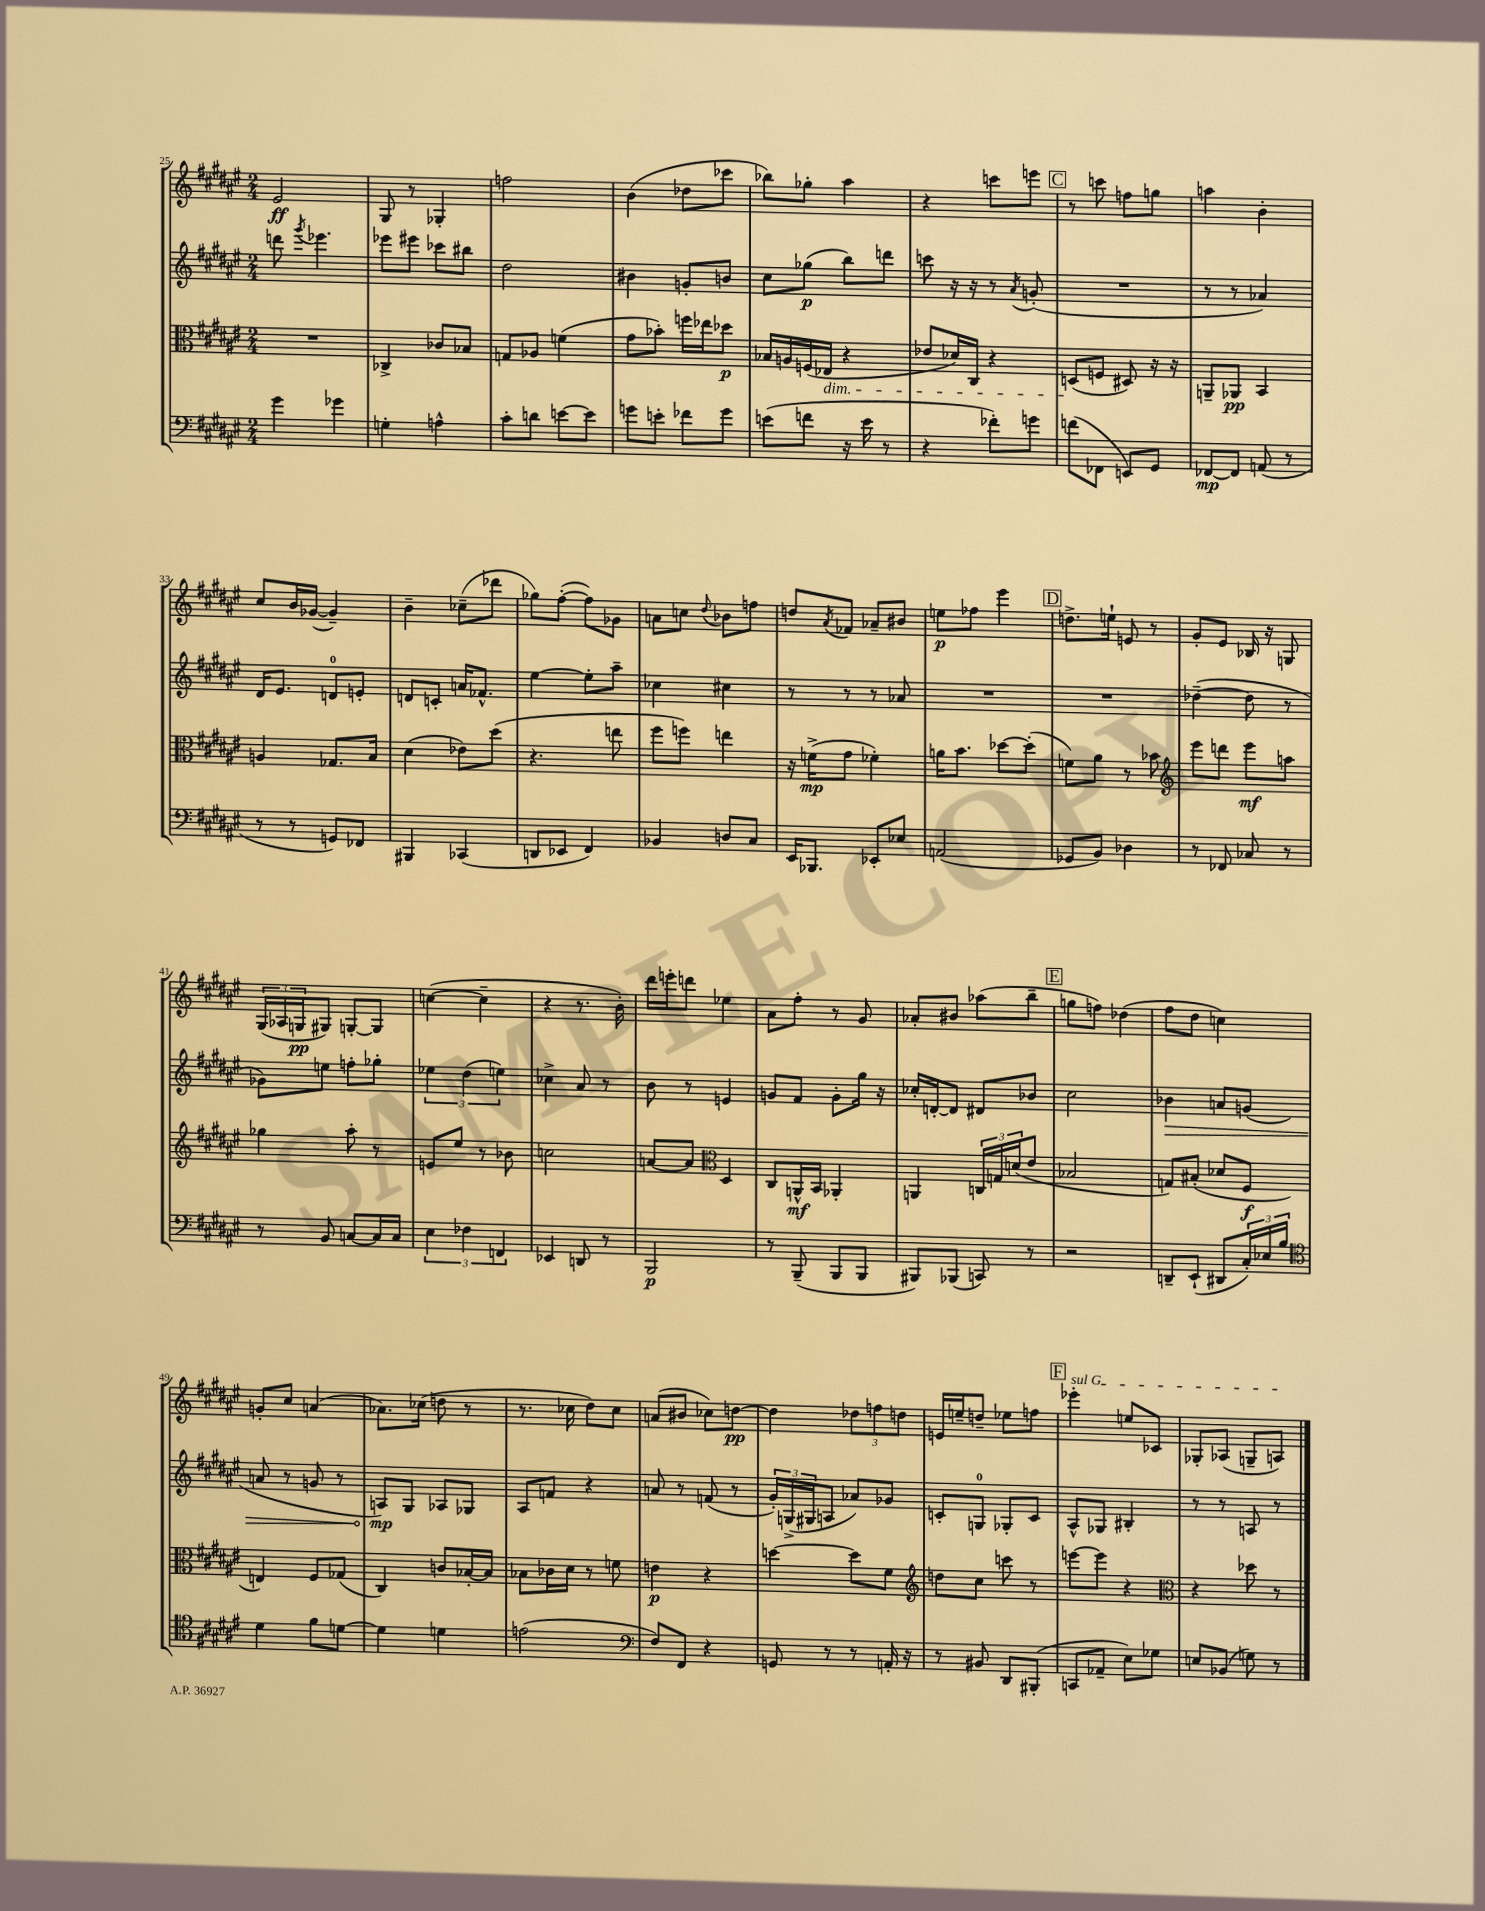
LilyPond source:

<<
\new StaffGroup <<
\new Staff = "s0" {
    \clef treble \key fis \major \numericTimeSignature \time 2/4
    eis'2\ff |
    gis8 r8 ges4-. |
    f''2 |
    b'4( des''8 ces'''8 |
    bes''8) ges''8-. ais''4 |
    r4 c'''8 e'''8 |
    \mark \markup { \box "C" } r8 c'''8 f''8 g''8 |
    a''4 b'4-. |
    cis''8 b'16 ges'16~( ges'4--) |
    b'4-- ces''8--( des'''8 |
    ges''8) fis''8~-.( fis''8) ges'8 |
    a'8 c''8 \appoggiatura { dis''8 } bes'8 f''8 |
    d''8 \acciaccatura { ais'8 } fes'8 aes'8-- bis'8 |
    e''8\p fes''8 eis'''4 |
    \mark \markup { \box "D" } d''8.-> e''16-! e'8 r8 |
    gis'8-. eis'8 bes16 r16 g8 |
    \tuplet 3/2 { gis16( aes16 g16\pp } gis8) g8~-. g8 |
    c''4~( c''4-- |
    r4 r8. b'16-.) |
    dis'''16 e'''16-. d'''8 ees''4 |
    ais'8 fis''8-. r8 gis'8 |
    aes'8-. bis'8 aes''8( b''8-- |
    \mark \markup { \box "E" } g''8 f''8) des''4( |
    fis''8 dis''8 c''4) |
    g'8-. cis''8 a'4( |
    aes'8.) ces''16( d''8 r8 |
    r8. ces''16 dis''8) ces''8 |
    a'8( bis'8 ces''8) d''8~\pp |
    d''4 \tuplet 3/2 { des''8 f''8 d''8 } |
    e'16 e''16-- d''8-- ees''8 f''8 |
    \mark \markup { \box "F" } \once \override TextSpanner.bound-details.left.text = \markup { \italic "sul G" } ees'''4-.\startTextSpan e''8 ces'8 |
    ges8-. aes8( g8-- a8\stopTextSpan) \bar "|." |
}
\new Staff = "s1" {
    \clef treble \key fis \major \numericTimeSignature \time 2/4
    d'''8 \acciaccatura { gis'''8 } ees'''4. |
    ees'''8 eis'''8 ces'''8 bis''8 |
    dis''2 |
    bis'4 g'8-. b'8 |
    cis''8 ges''8\p( b''8) d'''8 |
    c'''8 r16 r16 r8 \acciaccatura { ais'8 } g'8-.( |
    \mark \markup { \box "C" } R2 |
    r8 r8 aes'4) |
    dis'16 eis'8. d'8-0 e'8-. |
    d'8 c'8-. a'16 fes'8.-^ |
    eis''4~ eis''8-. ais''8-- |
    ces''4 cis''4 |
    r8 r8 r8 aes'8 |
    R2 |
    \mark \markup { \box "D" } R2 |
    des''4~--( des''8 r8 |
    ges'8) e''8 f''8-. ges''8-. |
    \tuplet 3/2 { ees''4 dis''4( e''4) } |
    ces''4-> ais'8 r8 |
    b'8 r8 e'4 |
    g'8 fis'8 g'8-. gis''16 r16 |
    ces''16-. d'16~-. d'8 dis'8 bes'8 |
    \mark \markup { \box "E" } cis''2 |
    \once \override Hairpin.circled-tip = ##t bes'4\> a'8 g'8( |
    a'8 r8 g'8 r8 |
    a8\mp\!) gis8 aes8 ges8 |
    ais8 f'8 r4 |
    a'8 r8 f'8( r8 |
    \tuplet 3/2 { gis'16-.) g16->( gis16 } a8 aes'8) ges'8 |
    c'8-. g8-0 ges8-. c'8 |
    \mark \markup { \box "F" } ais8-^ ges8 bis4-. |
    r8 r8 a8 r8 \bar "|." |
}
\new Staff = "s2" {
    \clef alto \key fis \major \numericTimeSignature \time 2/4
    R2 |
    ces4-> ces'8 bes8 |
    g8 aes8 f'4( |
    gis'8 bes'8-.) f''16 ees''16 des''8\p |
    bes16 a16 f16( ees16\dim r4 |
    ees'8 des'16) cis16 r4 |
    \mark \markup { \box "C" } d8\!( f8 dis8) r16 r16 |
    a,8-- aes,8\pp b,4 |
    a4 ges8. b16 |
    dis'4( ees'8) dis''8( |
    r4. e''8 |
    fis''8 f''8) e''4 |
    r16 f'16->\mp( gis'8 fes'4-.) |
    a'16 b'8. des''8~ des''8-.( |
    \mark \markup { \box "D" } f'8) ais'8 r8 bes'8 |
    \clef treble eis'''8 d'''8 eis'''8\mf a''8 |
    ges''4 ais''8-. r8 |
    e'8 eis''8 r8 bes'8 |
    c''2 |
    a'8~ a'8 \clef alto dis4 |
    cis8 a,16-^\mf b,16 aes,4-. |
    a,4 \tuplet 3/2 { c16 g16 d'16( } eis'8 |
    \mark \markup { \box "E" } bes2 |
    g8) bis8-.( des'8 fis8\f |
    e4) fis8 ges8( |
    cis4) c'8 bes16~-. bes16 |
    bes8 ces'16 dis'16 r8 f'8 |
    e'4\p r4 |
    d''4~ d''8 fis'8 |
    \clef treble d''8 cis''8 c'''8 r8 |
    \mark \markup { \box "F" } e'''8~ e'''8 r4 |
    \clef alto r4 des''8 r8 \bar "|." |
}
\new Staff = "s3" {
    \clef bass \key fis \major \numericTimeSignature \time 2/4
    gis'4 ges'4 |
    g4-. a4-^ |
    cis'8-. d'8 e'8~ e'8 |
    g'8 e'8-. fes'8 g'8 |
    e'8( f'8 r16 e'16 r8 |
    r4 fes'8-.) g'8 |
    \mark \markup { \box "C" } f'8( fes,8 e,8) gis,8 |
    fes,8~\mp fes,8 a,8( r8 |
    r8 r8 g,8) fes,8 |
    bis,,4 ces,4( |
    d,8 ees,8 fis,4) |
    bes,4 d8 cis8 |
    eis,16 bes,,8. ees,8-. ees8 |
    a,2( |
    \mark \markup { \box "D" } ges,8 b,8) des4 |
    r8 fes,8 ces8 r8 |
    r8 b,8 c8~ c16 c16 |
    \tuplet 3/2 { eis4 fes4 f,4 } |
    ees,4 d,8 r8 |
    b,,2\p |
    r8 b,,8--( b,,8 b,,8 |
    bis,,8) bes,,8( c,8) r8 |
    \mark \markup { \box "E" } r2 |
    d,8-- eis,8-!( dis,8 \tuplet 3/2 { cis16-.) ees16 b16 } |
    \clef tenor dis'4 fis'8 d'8~ |
    d'4 d'4 |
    e'2( |
    \clef bass fis8) fis,8 r4 |
    g,8 r8 r8 a,16-. r16 |
    r8 bis,8 dis,8 bis,,8-.( |
    \mark \markup { \box "F" } c,8 aes,8-- eis8) ges8 |
    e8 bes,8( g8) r8 \bar "|." |
}
>>
>>
\layout { \context { \Score currentBarNumber = #25 } }
